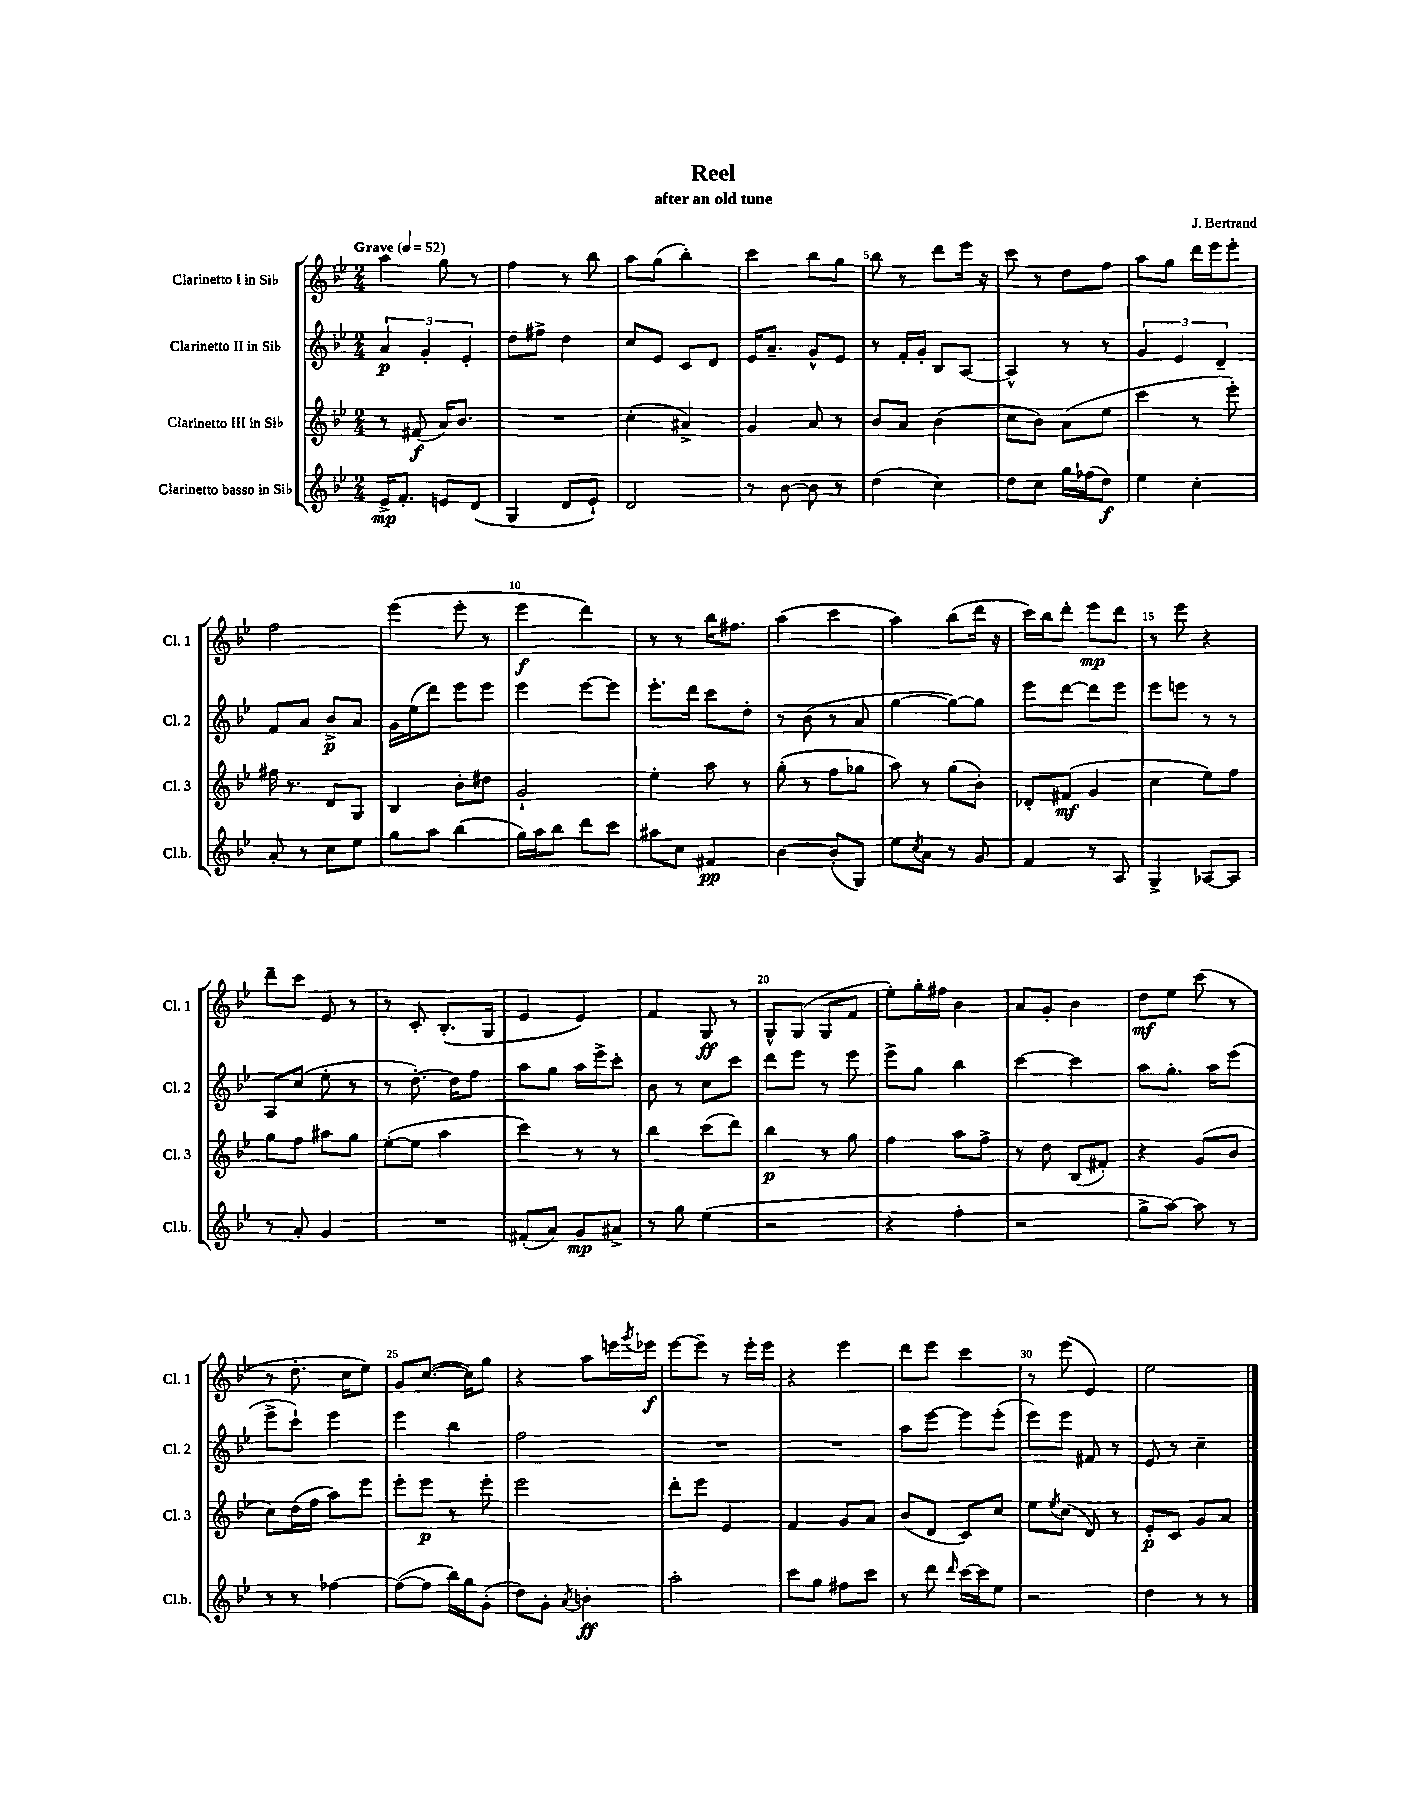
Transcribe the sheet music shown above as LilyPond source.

\header { title = "Reel" composer = "J. Bertrand" subtitle = "after an old tune" }
<<
\new StaffGroup <<
\new Staff = "s0" \with { instrumentName = "Clarinetto I in Sib" shortInstrumentName = "Cl. 1" } {
    \clef treble \key bes \major \numericTimeSignature \time 2/4 \tempo "Grave" 4 = 52
    a''4 g''8 r8 |
    f''4 r8 bes''8 |
    a''8 g''8( bes''4-.) |
    c'''4 bes''8 g''8 |
    bes''8 r8 d'''8 ees'''16 r16 |
    c'''8 r8 d''8 f''8 |
    a''8 g''8 d'''16 ees'''16 ees'''8-. |
    f''2 |
    ees'''4( ees'''8-. r8 |
    ees'''4\f d'''4) |
    r8 r8 bes''16 fis''8. |
    a''4( c'''4 |
    a''4) bes''8( d'''16 r16 |
    c'''16) bes''16 d'''8-. ees'''8\mp d'''8 |
    r8 ees'''8 r4 |
    d'''8-- c'''8 ees'8 r8 |
    r8 c'8-. bes8.-.( g16 |
    ees'4 ees'4) |
    f'4 g8\ff r8 |
    g8-^ g8( g8 f'8 |
    ees''8-.) g''16-. fis''16 bes'4 |
    a'8 g'8-. bes'4 |
    d''8\mf ees''8 c'''8( r8 |
    r8 d''8.-. c''16 ees''8) |
    g'8 c''8.~( c''16) g''8 |
    r4 a''8 e'''16 \acciaccatura { g'''8 } ees'''16\f |
    ees'''8~ ees'''8-- r8 ees'''16-. ees'''16 |
    r4 ees'''4 |
    d'''8 ees'''8 c'''4 |
    r8 ees'''8( ees'4) |
    ees''2 \bar "|." |
}
\new Staff = "s1" \with { instrumentName = "Clarinetto II in Sib" shortInstrumentName = "Cl. 2" } {
    \clef treble \key bes \major \numericTimeSignature \time 2/4
    \tuplet 3/2 { a'4\p g'4-. ees'4-. } |
    d''8 fis''8-> d''4 |
    c''8 ees'8 c'8 d'8 |
    ees'16 a'8.-- g'8-^ ees'8 |
    r8 f'16-. g'16-. bes8 a8~ |
    a4-^ r8 r8 |
    \tuplet 3/2 { g'4 ees'4 d'4-- } |
    f'8 a'8 bes'8->\p a'8 |
    g'16 ees''16( d'''8) ees'''8 ees'''8 |
    ees'''4 ees'''8~ ees'''8 |
    ees'''8.-. d'''16 c'''8 d''8-. |
    r8 bes'8( r8 a'8 |
    g''4~ g''8~) g''8 |
    ees'''8 d'''8~ d'''8 ees'''8 |
    ees'''8 e'''8 r8 r8 |
    a8 c''8( ees''8-. r8 |
    r8 d''8.~-.) d''16 f''8 |
    a''8 g''8 a''16 ees'''16-> c'''8-. |
    bes'8 r8 c''8 c'''8 |
    d'''8 ees'''8 r8 ees'''8 |
    ees'''8-> g''8 bes''4 |
    c'''4~ c'''4 |
    a''8 g''8.-. a''16 ees'''8( |
    ees'''8-> c'''8-!) ees'''4 |
    ees'''4 bes''4 |
    f''2 |
    R2 |
    R2 |
    a''8 ees'''8~ ees'''8 ees'''8-.( |
    ees'''8) ees'''8 fis'8 r8 |
    ees'8 r8 c''4-- \bar "|." |
}
\new Staff = "s2" \with { instrumentName = "Clarinetto III in Sib" shortInstrumentName = "Cl. 3" } {
    \clef treble \key bes \major \numericTimeSignature \time 2/4
    r8 fis'8\f( a'16) bes'8. |
    R2 |
    c''4-.( ais'4->) |
    g'4 a'8 r8 |
    bes'8 a'8 bes'4( |
    c''8 bes'8) a'8( ees''8 |
    c'''4 r8 ees'''8-.) |
    fis''16 r8. d'8 g8 |
    bes4 bes'8-. dis''8 |
    g'2-! |
    ees''4-. a''8 r8 |
    g''8-.( r8 f''8 ges''8 |
    a''8) r8 g''8( bes'8-.) |
    des'8-. fis'8\mf( g'4 |
    c''4 ees''8) f''8 |
    g''8 f''8 ais''8 g''8 |
    ees''8~-.( ees''8 a''4 |
    c'''4) r8 r8 |
    bes''4 c'''8( d'''8) |
    bes''4\p r8 g''8 |
    f''4 a''8 f''8-> |
    r8 d''8 bes8( fis'8-.) |
    r4 g'8( bes'8 |
    c''8) d''16( f''16 a''8) ees'''8 |
    ees'''8-. ees'''8\p r8 ees'''8-. |
    ees'''2 |
    d'''8-. ees'''8 ees'4 |
    f'4 g'8 a'8 |
    bes'8( d'8 c'8) c''8 |
    ees''8 \acciaccatura { ees''8 } c''8( d'8) r8 |
    ees'8-.\p c'8 g'8 a'8 \bar "|." |
}
\new Staff = "s3" \with { instrumentName = "Clarinetto basso in Sib" shortInstrumentName = "Cl.b." } {
    \clef treble \key bes \major \numericTimeSignature \time 2/4
    ees'16->\mp f'8.-. e'8 d'8( |
    g4 d'8 ees'8-!) |
    d'2 |
    r8 bes'8~ bes'8 r8 |
    d''4( c''4) |
    d''8 c''8 g''16 fes''16( d''8\f) |
    ees''4 c''4-. |
    a'8-. r8 c''8 ees''8 |
    g''8 a''8 bes''4( |
    g''16) a''16 bes''8 d'''8 c'''8 |
    ais''8 c''8 fis'4\pp |
    bes'4~ bes'8-.( g8) |
    ees''8 \acciaccatura { c''8 } a'8 r8 g'8 |
    f'4 r8 a8 |
    g4-> aes8~ aes8 |
    r8 a'8-. g'4 |
    R2 |
    fis'8-.( a'8) g'8\mp ais'8-> |
    r8 g''8 ees''4( |
    r2 |
    r4 f''4-. |
    r2 |
    g''8-> a''8~) a''8 r8 |
    r8 r8 fes''4~ |
    fes''8~( fes''8 bes''16) g''16 g'8-.( |
    d''8) g'8-. \acciaccatura { a'8 } b'4-.\ff |
    a''2-. |
    c'''8 g''8 fis''8 c'''8 |
    r8 d'''8 \grace { d'''16 } c'''16~ c'''16 ees''8 |
    r2 |
    d''4 r8 r8 \bar "|." |
}
>>
>>
\layout { \context { \Score \override BarNumber.break-visibility = ##(#f #t #t) barNumberVisibility = #(every-nth-bar-number-visible 5) } }
